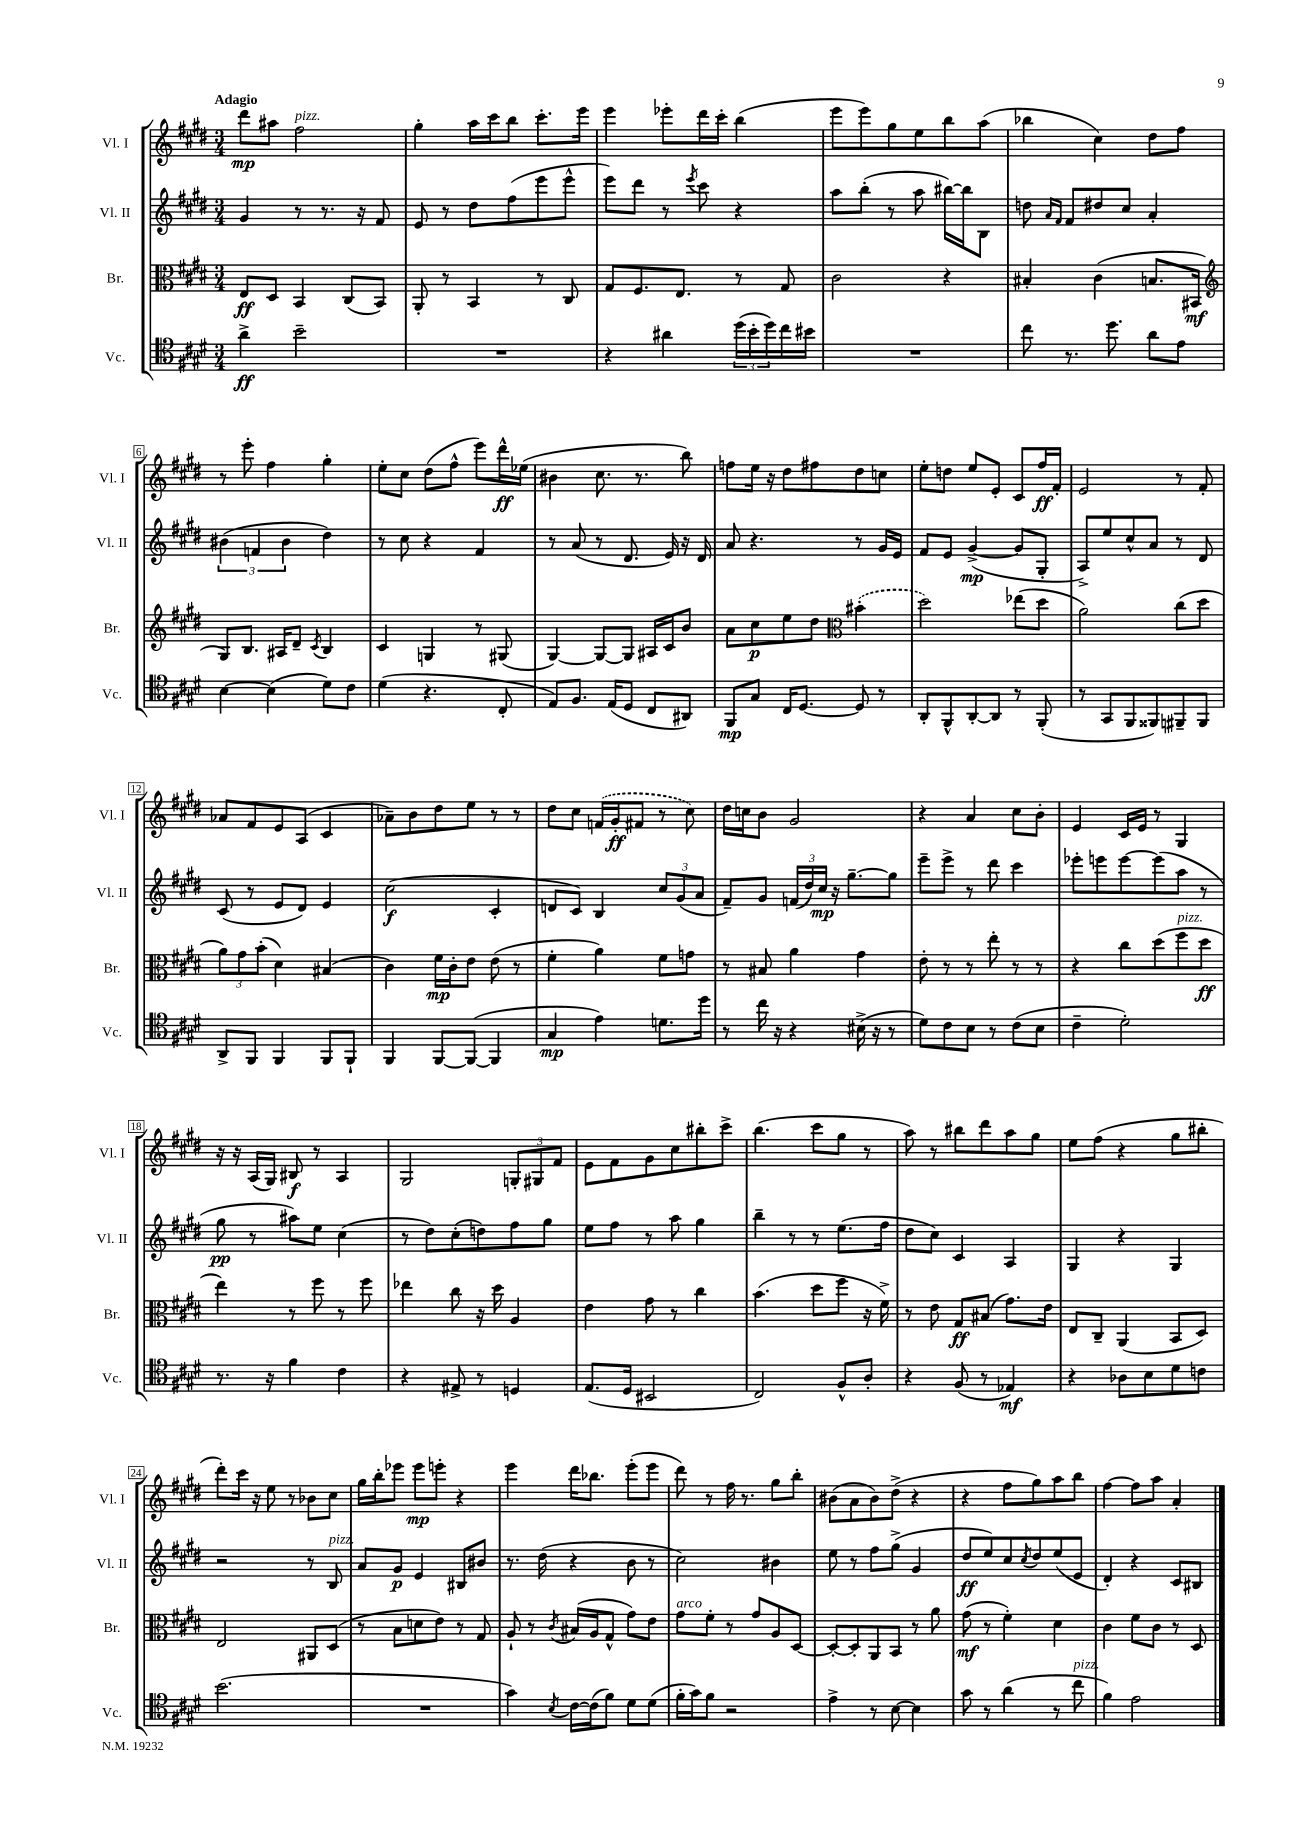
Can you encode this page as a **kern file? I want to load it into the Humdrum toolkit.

**kern	**kern	**kern	**kern
*staff4	*staff3	*staff2	*staff1
*clefC4	*clefC3	*clefG2	*clefG2
*k[f#c#g#d#]	*k[f#c#g#d#]	*k[f#c#g#d#]	*k[f#c#g#d#]
*M3/4	*M3/4	*M3/4	*M3/4
4a^	8E	4g#	8ddd#
.	8D#	.	8aa#
2b~	4BB	8r	2ff#
.	.	8.r	.
.	(8C#	.	.
.	.	16r	.
.	8BB)	8f#	.
=	=	=	=
2.r	8AA'	8e	4gg#'
.	8r	8r	.
.	4BB	8dd#	16aa
.	.	.	16ccc#
.	.	(8ff#	8bb
.	8r	8eee	8.ccc#'
.	8C#	8eee^^	.
.	.	.	16eee
=	=	=	=
4r	8G#	8eee)	4eee
.	8.F#	8ddd#	.
4a#	.	8r	8eee-'
.	8.E	.	.
.	.	8qeee	.
.	.	8ccc#	16ddd#
.	.	.	16ccc#'
(24dd#	8r	4r	(4bb
24b'	.	.	.
24dd#)	.	.	.
16cc#	8G#	.	.
16b#	.	.	.
=	=	=	=
2.r	2c#	8aa	8eee
.	.	(8bb'	8eee)
.	.	8r	8gg#
.	.	8aa	8ee
.	4r	[16bb#)	8bb
.	.	16bb#]	.
.	.	8B	(8aa
=	=	=	=
8cc#	4B#'	8dd	4bb-
.	.	16qqa	.
.	.	16qqf#	.
8.r	.	8f#	.
.	(4c#	8dd#	4cc#)
8.dd#	.	.	.
.	.	8cc#	.
8a	8.B	4a'	8dd#
8e	.	.	8ff#
.	16BB#	.	.
=	=	=	=
*	*clefG2	*	*
[4B	8G#)	(6b#	8r
.	8.B	.	8eee'
.	.	6f	.
(4B]	.	.	4ff#
.	16A#	.	.
.	.	6b#	.
.	8d#~	.	.
.	8qc#	.	.
8d#)	4B	4dd#)	4gg#'
8c#	.	.	.
=	=	=	=
(4d#	4c#	8r	8ee'
.	.	8cc#	8cc#
4.r	4G	4r	(8dd#
.	.	.	8ff#^^
.	8r	4f#	8eee)
8C#'	(8G#	.	16ddd#^^
.	.	.	(16ee-
=	=	=	=
8E)	[4G#)	8r	4b#
8.F#	.	(8a	.
.	8G#_	8r	8.cc#
(16E	.	.	.
8D#	8G#]	8.d#	.
.	.	.	8.r
8C#	16A#	.	.
.	16c#	16e)	.
8AA#)	8b	16r	8bb)
.	.	16d#	.
=	=	=	=
8FF#	8a	8a	8ff
8G#	8cc#	4.r	16ee
.	.	.	16r
16C#	8ee	.	8dd#
[8.D#	.	.	.
.	8dd#	.	8ff#
*	*clefC3	*	*
8D#]	(4b#'	8r	8dd#
8r	.	16g#	8cc
.	.	16e	.
=	=	=	=
8AA'	2dd#)	8f#	8ee'
8FF#^^	.	8e	8dd
[8AA'	.	([4g#^	8ee
8AA]	.	.	8e'
8r	(8ee-	8g#]	8c#
(8FF#'	8dd#	8G#'	16ff#
.	.	.	16f#'
=	=	=	=
8r	2a)	8A^)	2e
8GG#	.	8ee	.
8FF#	.	8cc#^^	.
8FF##)	.	8a	.
8FF#~	(8cc#	8r	8r
8FF#	8dd#	8d#	8f#'
=	=	=	=
8AA^	12a)	(8c#	8a-
.	12g#	.	.
8FF#	.	8r	8f#
.	(12b'	.	.
4FF#	4d#)	8e	8e
.	.	8d#)	(8A
8FF#	(4B#	4e	4c#
8FF#`	.	.	.
=	=	=	=
4FF#	4c#)	(2cc#	8a-~)
.	.	.	8b
[8FF#	16f#	.	8dd#
.	16c#'	.	.
(8FF#_	8e	.	8ee
4FF#]	(8e	4c#'	8r
.	8r	.	8r
=	=	=	=
4G#	4f#'	8d	8dd#
.	.	8c#)	8cc#
4e)	4a)	4B	(16f
.	.	.	16g#'
.	.	.	8f#
8.d	8f#	12cc#	8r
.	.	(12g#	.
.	8g	.	8cc#)
.	.	12a	.
16dd#	.	.	.
=	=	=	=
8r	8r	8f#~)	16dd#
.	.	.	16cc
16cc#	8B#	8g#	8b
16r	.	.	.
4r	4a	(24f	2g#
.	.	24dd#)	.
.	.	24cc#	.
.	.	16r	.
.	.	[8.gg#~	.
(16B#^	4g#	.	.
16r	.	.	.
8r	.	8gg#]	.
=	=	=	=
8d#)	8e'	8eee~	4r
8c#	8r	8eee^	.
8B	8r	8r	4a
8r	8ee'	8ddd#	.
(8c#	8r	4ccc#	8cc#
8B	8r	.	8b'
=	=	=	=
4c#~	4r	8eee-'	4e
.	.	8eee	.
2d#')	8cc#	[8eee	16c#
.	.	.	16e
.	(8dd#	(8eee]	8r
.	8ff#	8aa	4G#
.	8dd#	8r	.
=	=	=	=
8.r	4ee)	8gg#	16r
.	.	.	16r
.	.	8r	(16A
16r	.	.	16G#)
4f#	8r	8aa#)	8B#
.	8ff#	8ee	8r
4c#	8r	(4cc#	4A
.	8ff#	.	.
=	=	=	=
4r	4ee-	8r	2G#
.	.	8dd#)	.
8E#^	8cc#	(8cc#'	.
8r	16r	8dd)	.
.	16dd#	.	.
4D	4A	8ff#	12G'
.	.	.	12G#
.	.	8gg#	.
.	.	.	12f#
=	=	=	=
(8.E	4e	8ee	8e
.	.	8ff#	8f#
16D#	.	.	.
2BB#	8g#	8r	8g#
.	8r	8aa	8cc#
.	4cc#	4gg#	8bb#'
.	.	.	8ccc#^
=	=	=	=
2C#)	(4.b	4bb~	(4.bb
.	.	8r	.
.	8dd#	8r	8ccc#
8F#^^	8ff#	(8.ee	8gg#
8A'	16r	.	8r
.	16f#^)	16ff#	.
=	=	=	=
4r	8r	8dd#	8aa)
.	8e	8cc#)	8r
(8F#	8G#	4c#	8bb#
8r	(8B#	.	8ddd#
4E-)	8.g#)	4A	8aa
.	.	.	8gg#
.	16e	.	.
=	=	=	=
4r	8E	4G#	8ee
.	8C#~	.	(8ff#
8A-	(4AA	4r	4r
8B	.	.	.
8d#	8BB	4G#	8gg#
8c	8D#)	.	8bb#'
=	=	=	=
(2.b	2E	2r	8ddd#')
.	.	.	16ccc#
.	.	.	16r
.	.	.	8ee
.	.	.	8r
.	8AA#	8r	8b-
.	(8D#	8B	8cc#
=	=	=	=
2.r	8r	8a	16gg#
.	.	.	16bb'
.	8B	8g#	8eee-
.	8d	4e	8eee-
.	8e)	.	8eee'
.	8r	8B#	4r
.	8G#	8b#	.
=	=	=	=
4g#)	8A`	8.r	4eee
.	8r	.	.
.	.	(16dd#	.
8qB	8qc#	.	.
[16c#	(16B#	4r	16ddd#
(16c#]	16A	.	8.bb-
8f#)	8G#^^	.	.
8d#	8g#)	8b	(8eee'
(8d#	8e	8r	8eee
=	=	=	=
16f#'	8g#	2cc#)	8ddd#)
16g#)	.	.	.
8f#	8f#'	.	8r
2r	8r	.	16ff#
.	.	.	8.r
.	8g#	.	.
.	8A	4b#	8gg#
.	[8D#	.	8bb'
=	=	=	=
4e^	8D#'_	8ee	(8b#
.	8D#']	8r	8a
8r	8AA	8ff#	8b#)
[8B	8BB	(8gg#^	(8dd#^
4B]	8r	4g#	4r
.	8a	.	.
=	=	=	=
8g#	(8g#	8dd#	4r
8r	8r	8ee)	.
(4a	4f#')	8cc#	8ff#
.	.	8qcc#	.
.	.	8dd#	8gg#)
8r	4d#	(8ee	8aa
8cc#	.	8e	8bb
=	=	=	=
4f#)	4c#	4d#')	[4ff#
2e	8f#	4r	8ff#]
.	8c#	.	8aa
.	8r	8c#	4a'
.	8D#	8B#	.
==	==	==	==
*-	*-	*-	*-
